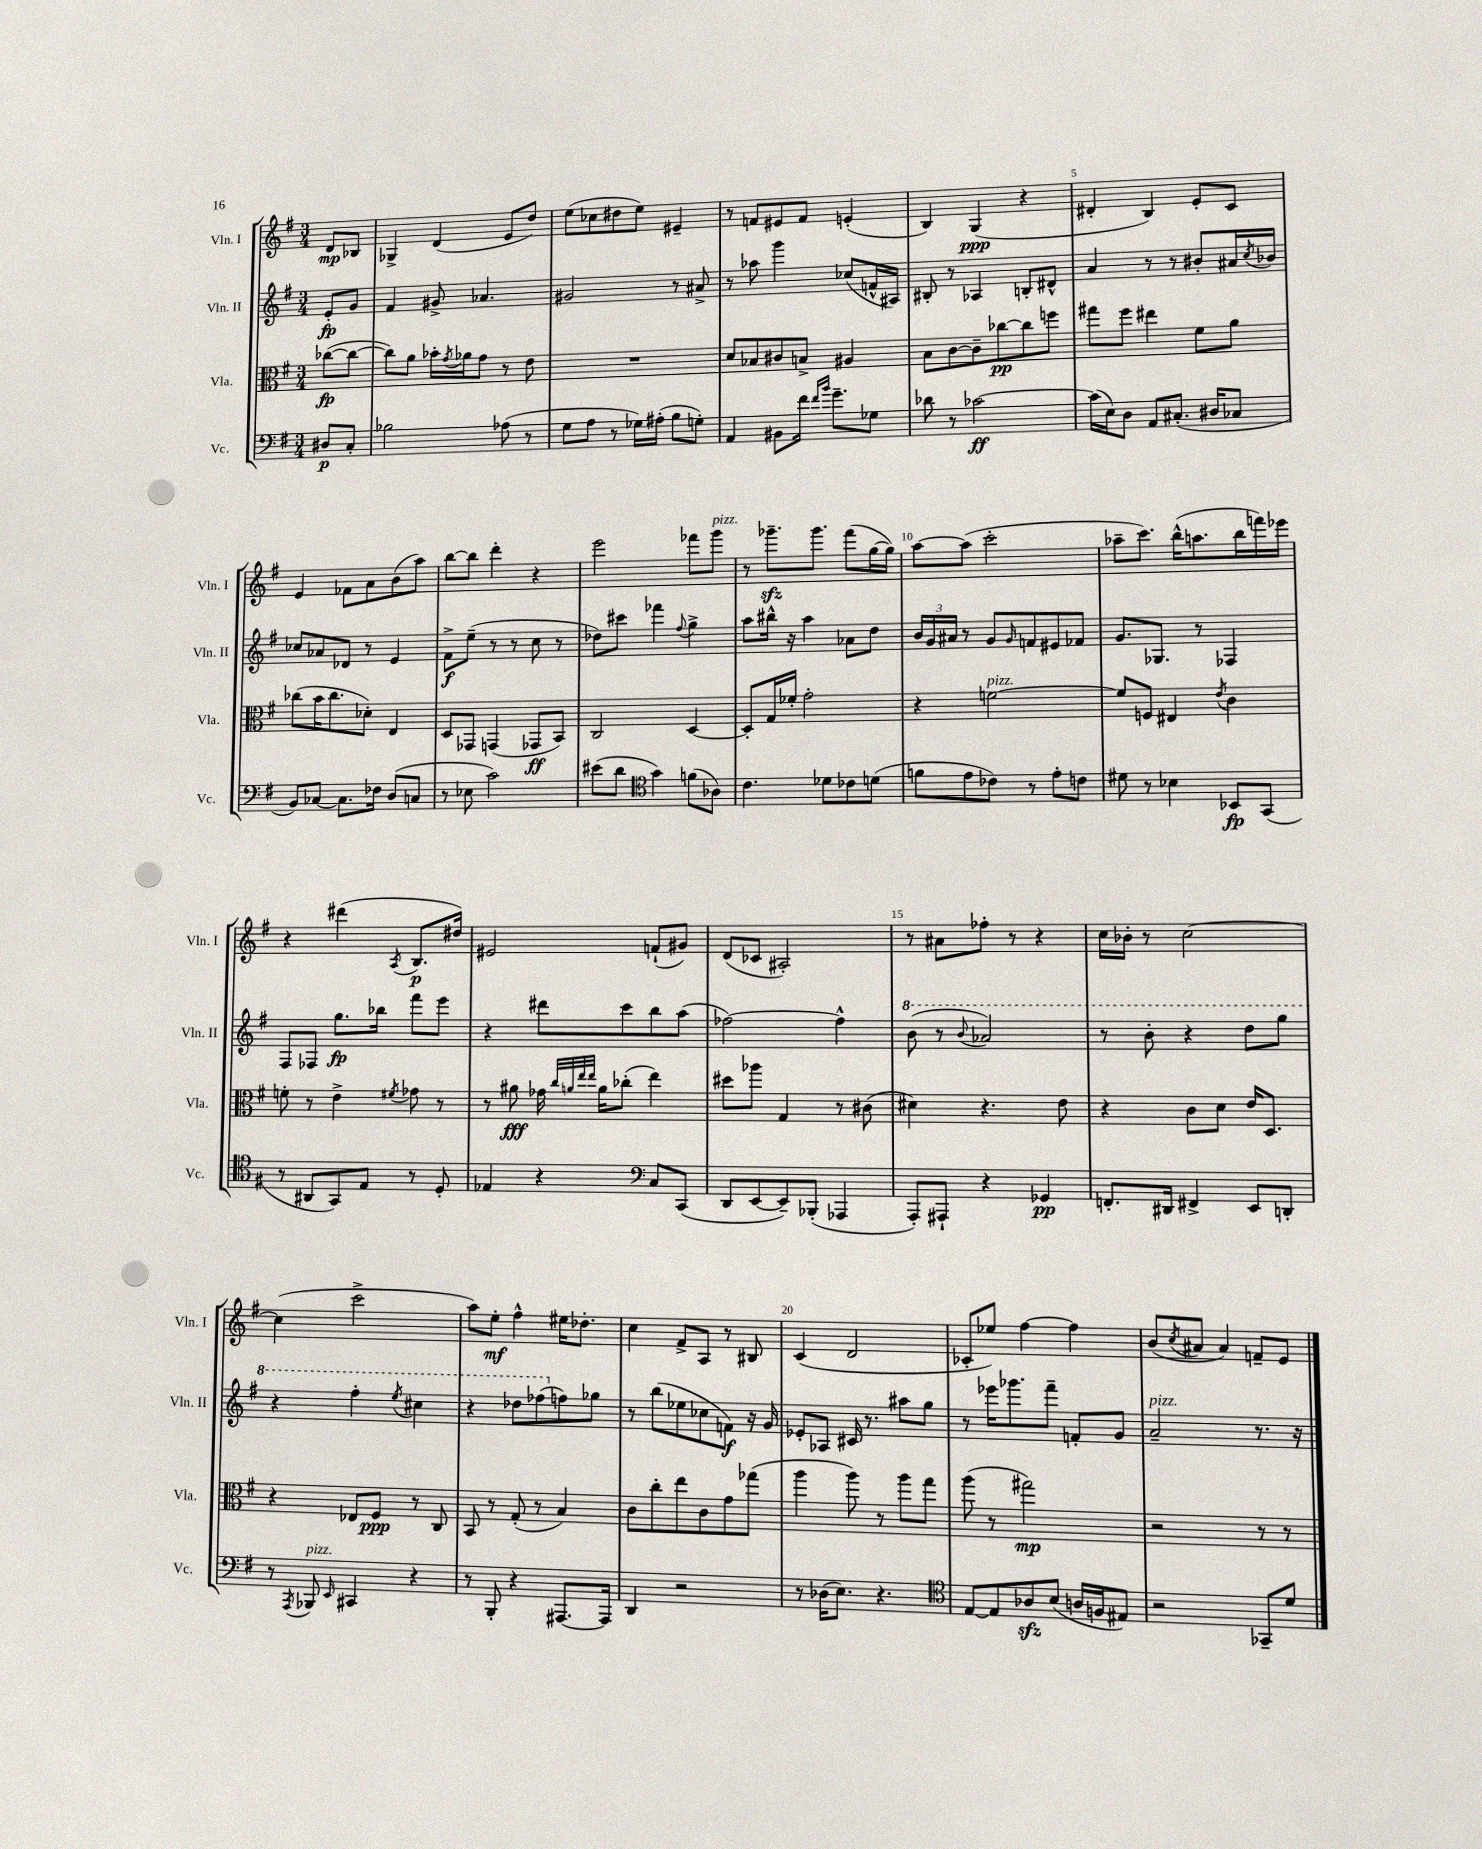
<<
\new StaffGroup <<
\new Staff = "s0" \with { instrumentName = "Vln. I" shortInstrumentName = "Vln. I" } {
    \clef treble \key g \major \numericTimeSignature \time 3/4 \partial 4
    d'8\mp bes8 |
    ges4-> d'4( e'8 d''8) |
    e''8( ces''8 dis''8 e''8) eis'4-- |
    r8 f'8 eis'8 f'8 e'4-.( |
    b4) g4\ppp( r4 |
    dis'4-. b4) e'8-. c'8 |
    e'4 fes'8 a'8 b'8( a''8) |
    b''8~ b''8 d'''4-. r4 |
    e'''2 fes'''8 g'''8^\markup { \italic "pizz." } |
    r8 ges'''8.--\sfz ges'''8. fis'''8( g''16~ g''16) |
    a''8~ a''8( c'''2-. |
    aes''8-- c'''8.) b''16-^( a''8. b''16 f'''16) ees'''16 |
    r4 dis'''4( \acciaccatura { a8 } b8.\p dis''16) |
    eis'2 f'8-!( gis'8) |
    d'8( ces'8 ais2-.) |
    r8 ais'8 fes''8-. r8 r4 |
    c''16 bes'16-. r8 c''2~ |
    c''4( c'''2-> |
    a''8) e''8-.\mf fis''4-^ eis''16 des''8.-. |
    c''4 fis'8-> a8 r8 bis8 |
    c'4( d'2 |
    ces'8-. ees''8) fis''4~ fis''4 |
    b'8( \acciaccatura { c''8 } ais'8 ais'4) f'8-- e'8 \bar "|." |
}
\new Staff = "s1" \with { instrumentName = "Vln. II" shortInstrumentName = "Vln. II" } {
    \clef treble \key g \major \numericTimeSignature \time 3/4 \partial 4
    e'8-.\fp g'8 |
    fis'4 gis'8-> aes'4. |
    gis'2 r8 ais'8-> |
    r8 aes''8 g'''4 ces''8( f'16-^ ais16) |
    bis8-. r8 aes4 b8-. dis'8-^ |
    a'4 r8 r8 bis'8-. ais'16 \acciaccatura { c''8 } bes'16 |
    ces''8 aes'8 des'8 r8 e'4 |
    fis'8->\f e''8--( r8 r8 c''8 r8 |
    des''8) cis'''8 fes'''4 \appoggiatura { fis''8 } g''4-> |
    a''8 bis''16-^ r16 a''4 aes'8 d''8 |
    \tuplet 3/2 { b'16 g'16 ais'16 } r8 g'8 \grace { g'16 } f'8 eis'8 fes'8 |
    g'8. ges8. r8 fes4 |
    fis8 fes8 g''8.\fp bes''16 fis'''8 e'''8 |
    r4 dis'''8 c'''8 b''8 a''8( |
    fes''2~) fes''4-^ |
    \ottava #1 b''8( r8 \appoggiatura { b''8 } aes''2) |
    r8 b''8-. r4 d'''8 g'''8 |
    r4 fis'''4-. \acciaccatura { e'''8 } cis'''4 |
    r4 des'''8 fes'''8( \ottava #0 f''8) ges''8 |
    r8 b''8( ees''8 ces''8 f'8\f) r16 g'16 |
    ees'8-. aes8 cis'16 r8. ais''8 g''8 |
    r8 ees'''16 ges'''8. fis'''8-- f'8-. g'8 |
    a'2--^\markup { \italic "pizz." } r8. r16 \bar "|." |
}
\new Staff = "s2" \with { instrumentName = "Vla." shortInstrumentName = "Vla." } {
    \clef alto \key g \major \numericTimeSignature \time 3/4 \partial 4
    ces''8~\fp( ces''8~ |
    ces''8) a'8 bes'16-. \acciaccatura { g'8 } aes'16 g'8 r8 e'8 |
    R2. |
    d'8 bes8 cis'8 b8-> ais4 |
    b8 c'8~ c'8-- ces''8~\pp ces''8 f''8 |
    gis''8 fis''8 eis''4 fis'8 a'8 |
    ces''8( b'16 ces''8. des'8-.) e4 |
    d8 ges,8 g,4( ges,8\ff b,8) |
    c2 d4~ |
    d8-. g16 fes'16-. g'2-. |
    r4 f'2~^\markup { \italic "pizz." } |
    f'8 f8 eis4 \acciaccatura { e'8 } c'4 |
    f'8-. r8 e'4-> \acciaccatura { fis'8 } ges'8 r8 |
    r8 ais'8\fff ges'16 \grace { c''32 a'32 e''32 e''32 } a'16 ces''8-.( e''4) |
    dis''8 aes''8 g4 r8 cis'8( |
    dis'4) r4. e'8 |
    r4 c'8 d'8 e'16 d8. |
    r4 ees8 fis8\ppp r8 c8 |
    b,8 r8 g8-.( r8 b4) |
    c'8 c''8-. e''8 c'8 g'8 ges''8( |
    a''4 a''8) r8 a''8 g''8 |
    a''8( r8 gis''2\mp) |
    r2 r8 r8 \bar "|." |
}
\new Staff = "s3" \with { instrumentName = "Vc." shortInstrumentName = "Vc." } {
    \clef bass \key g \major \numericTimeSignature \time 3/4 \partial 4
    dis8\p c8-. |
    bes2 aes8( r8 |
    g8 a8 r8 ges16) ais16-.( b8 g8-.) |
    a,4 bis,8 fis'16 \grace { fis'16 b'16 } g'8.-- ges8 |
    des'8 r8 ces'2~\ff |
    ces'16( e16) d8 a,8 cis8.-.( dis16 ces8 |
    b,8) ces8~ ces8. fes16 d8( c8 |
    r8 ees8 c'2) |
    eis'8( d'8 \clef tenor g'4) f'8( aes8) |
    c'4. des'8 ces'8 d'8( |
    f'8 e'8 ces'8) r8 e'8-. c'8 |
    dis'8 r8 bes4 bes,8\fp g,8( |
    r8 ais,8 g,8) e8 r8 d8-. |
    ees4 r4 \clef bass c8 c,8( |
    d,8 e,8~ e,8--) bes,,8-.( aes,,4 |
    a,,8-.) ais,,8-! r4 ges,4\pp |
    f,8.-. dis,16 fis,4-> e,8 d,8-. |
    r8 \acciaccatura { a,,8 } bes,,8^\markup { \italic "pizz." } \grace { e,16 } cis,4 r4 |
    r8 b,,8-. r4 ais,,8.~ ais,,16 |
    d,4 r2 |
    r8 des16( e8.) r4. |
    \clef tenor e8~ e8 aes8\sfz b8( a16 f16 eis8) |
    r2 ges,8-- d'8 \bar "|." |
}
>>
>>
\layout { \context { \Score \override BarNumber.break-visibility = ##(#f #t #t) barNumberVisibility = #(every-nth-bar-number-visible 5) } }
